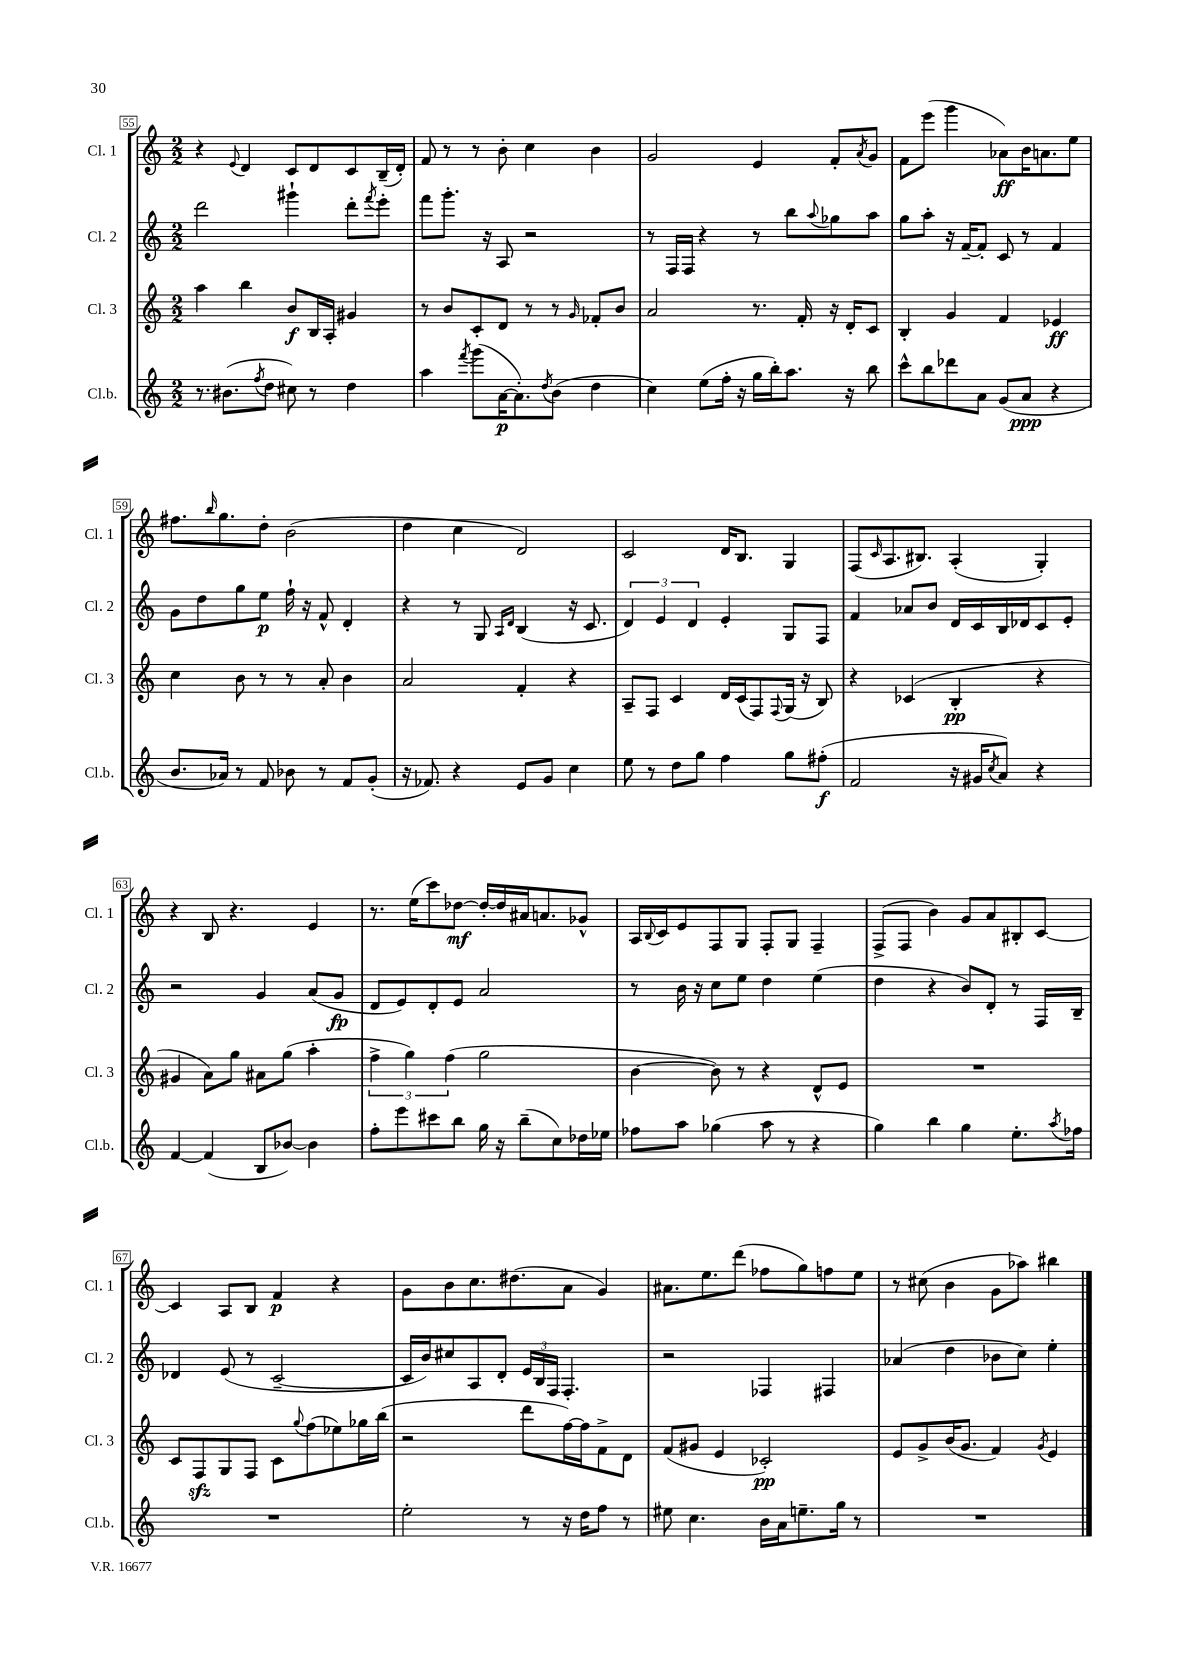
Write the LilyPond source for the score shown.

<<
\new StaffGroup <<
\new Staff = "s0" \with { instrumentName = "Cl. 1" shortInstrumentName = "Cl. 1" } {
    \clef treble \key c \major \numericTimeSignature \time 2/2
    r4 \appoggiatura { e'8 } d'4 c'8 d'8 c'8 b16--( d'16-.) |
    f'8 r8 r8 b'8-. c''4 b'4 |
    g'2 e'4 f'8-. \acciaccatura { a'8 } g'8 |
    f'8 e'''8( g'''4 aes'8\ff) b'16 a'8. e''8 |
    fis''8. \grace { b''16 } g''8. d''8-. b'2( |
    d''4 c''4 d'2) |
    c'2 d'16 b8. g4 |
    f8( \grace { c'16 } a8. bis8.) a4-.( g4-.) |
    r4 b8 r4. e'4 |
    r8. e''16( c'''8) des''8~\mf des''16~-. des''16 ais'16 a'8. ges'8-^ |
    a16 \appoggiatura { b8 } c'16 e'8 f8 g8 f8-. g8 f4-- |
    f8->( f8 b'4) g'8 a'8 bis8-. c'8~ |
    c'4 a8 b8 f'4\p r4 |
    g'8 b'8 c''8. dis''8.( a'8 g'4) |
    ais'8. e''8. d'''8( fes''8 g''8) f''8 e''8 |
    r8 cis''8( b'4 g'8 aes''8) bis''4 \bar "|." |
}
\new Staff = "s1" \with { instrumentName = "Cl. 2" shortInstrumentName = "Cl. 2" } {
    \clef treble \key c \major \numericTimeSignature \time 2/2
    d'''2 gis'''4-! d'''8-. \acciaccatura { f'''8 } e'''8-. |
    f'''8 g'''8.-. r16 a8 r2 |
    r8 f16 f16 r4 r8 b''8 \appoggiatura { a''8 } ges''8 a''8 |
    g''8 a''8-. r16 f'16~-- f'8-. c'8 r8 f'4 |
    g'8 d''8 g''8 e''8\p f''16-! r16 f'8-^ d'4-. |
    r4 r8 g8 \grace { a16 d'16 } b4( r16 c'8. |
    \tuplet 3/2 { d'4) e'4 d'4 } e'4-. g8 f8 |
    f'4 aes'8 b'8 d'16 c'16 b16 des'16 c'8 e'8-. |
    r2 g'4 a'8( g'8\fp |
    d'8 e'8) d'8-. e'8 a'2 |
    r8 b'16 r16 c''8 e''8 d''4 e''4( |
    d''4 r4 b'8) d'8-. r8 f16 b16-- |
    des'4 e'8( r8 c'2~-- |
    c'16 b'16) cis''8 a8 d'8-. \tuplet 3/2 { e'16 b16 f16 } f4.-. |
    r2 fes4 fis4 |
    aes'4( d''4 bes'8 c''8) e''4-. \bar "|." |
}
\new Staff = "s2" \with { instrumentName = "Cl. 3" shortInstrumentName = "Cl. 3" } {
    \clef treble \key c \major \numericTimeSignature \time 2/2
    a''4 b''4 b'8\f b16 a16-. gis'4 |
    r8 b'8 c'8-. d'8 r8 r8 \grace { g'16 } fes'8-. b'8 |
    a'2 r8. f'16-. r16 d'16-. c'8 |
    b4-. g'4 f'4 ees'4\ff |
    c''4 b'8 r8 r8 a'8-. b'4 |
    a'2 f'4-. r4 |
    a8-- f8 c'4 d'16 c'16( f8) \appoggiatura { f8 } g16( r16 b8) |
    r4 ces'4( b4-.\pp r4 |
    gis'4 a'8) g''8 ais'8 g''8( a''4-. |
    \tuplet 3/2 { f''4-> g''4) f''4( } g''2 |
    b'4~ b'8) r8 r4 d'8-^ e'8 |
    R1 |
    c'8 f8\sfz g8 f8 c'8 \appoggiatura { g''8 } f''8( ees''8) ges''16 b''16( |
    r2 d'''8 f''16~) f''16 f'8-> d'8 |
    f'8( gis'8 e'4 ces'2-.\pp) |
    e'8 g'8-> b'16( g'8. f'4) \acciaccatura { g'8 } e'4 \bar "|." |
}
\new Staff = "s3" \with { instrumentName = "Cl.b." shortInstrumentName = "Cl.b." } {
    \clef treble \key c \major \numericTimeSignature \time 2/2
    r8. bis'8.( \acciaccatura { f''8 } d''8 cis''8) r8 d''4 |
    a''4 \acciaccatura { f'''8 } g'''8( a'16~\p a'8.-.) \acciaccatura { d''8 } b'8( d''4 |
    c''4) e''8( f''16-. r16 g''16 b''16-.) a''8. r16 b''8 |
    c'''8-^ b''8 des'''8 a'8 g'8( a'8\ppp r4 |
    b'8. aes'16) r8 f'8 bes'8 r8 f'8 g'8-.( |
    r16 fes'8.) r4 e'8 g'8 c''4 |
    e''8 r8 d''8 g''8 f''4 g''8 fis''8-.\f( |
    f'2 r16 gis'16 \acciaccatura { c''8 } a'8) r4 |
    f'4~ f'4( b8 bes'8~) bes'4 |
    f''8-. e'''8 cis'''8 b''8 g''16 r16 b''8--( c''8) des''16 ees''16 |
    fes''8 a''8 ges''4( a''8 r8 r4 |
    g''4) b''4 g''4 e''8.-. \acciaccatura { a''8 } fes''16 |
    R1 |
    e''2-. r8 r16 d''16 f''8 r8 |
    eis''8 c''4. b'16 a'16 e''8.-- g''16 r8 |
    R1 \bar "|." |
}
>>
>>
\layout { \context { \Score currentBarNumber = #55 \override BarNumber.stencil = #(make-stencil-boxer 0.1 0.3 ly:text-interface::print) } }
